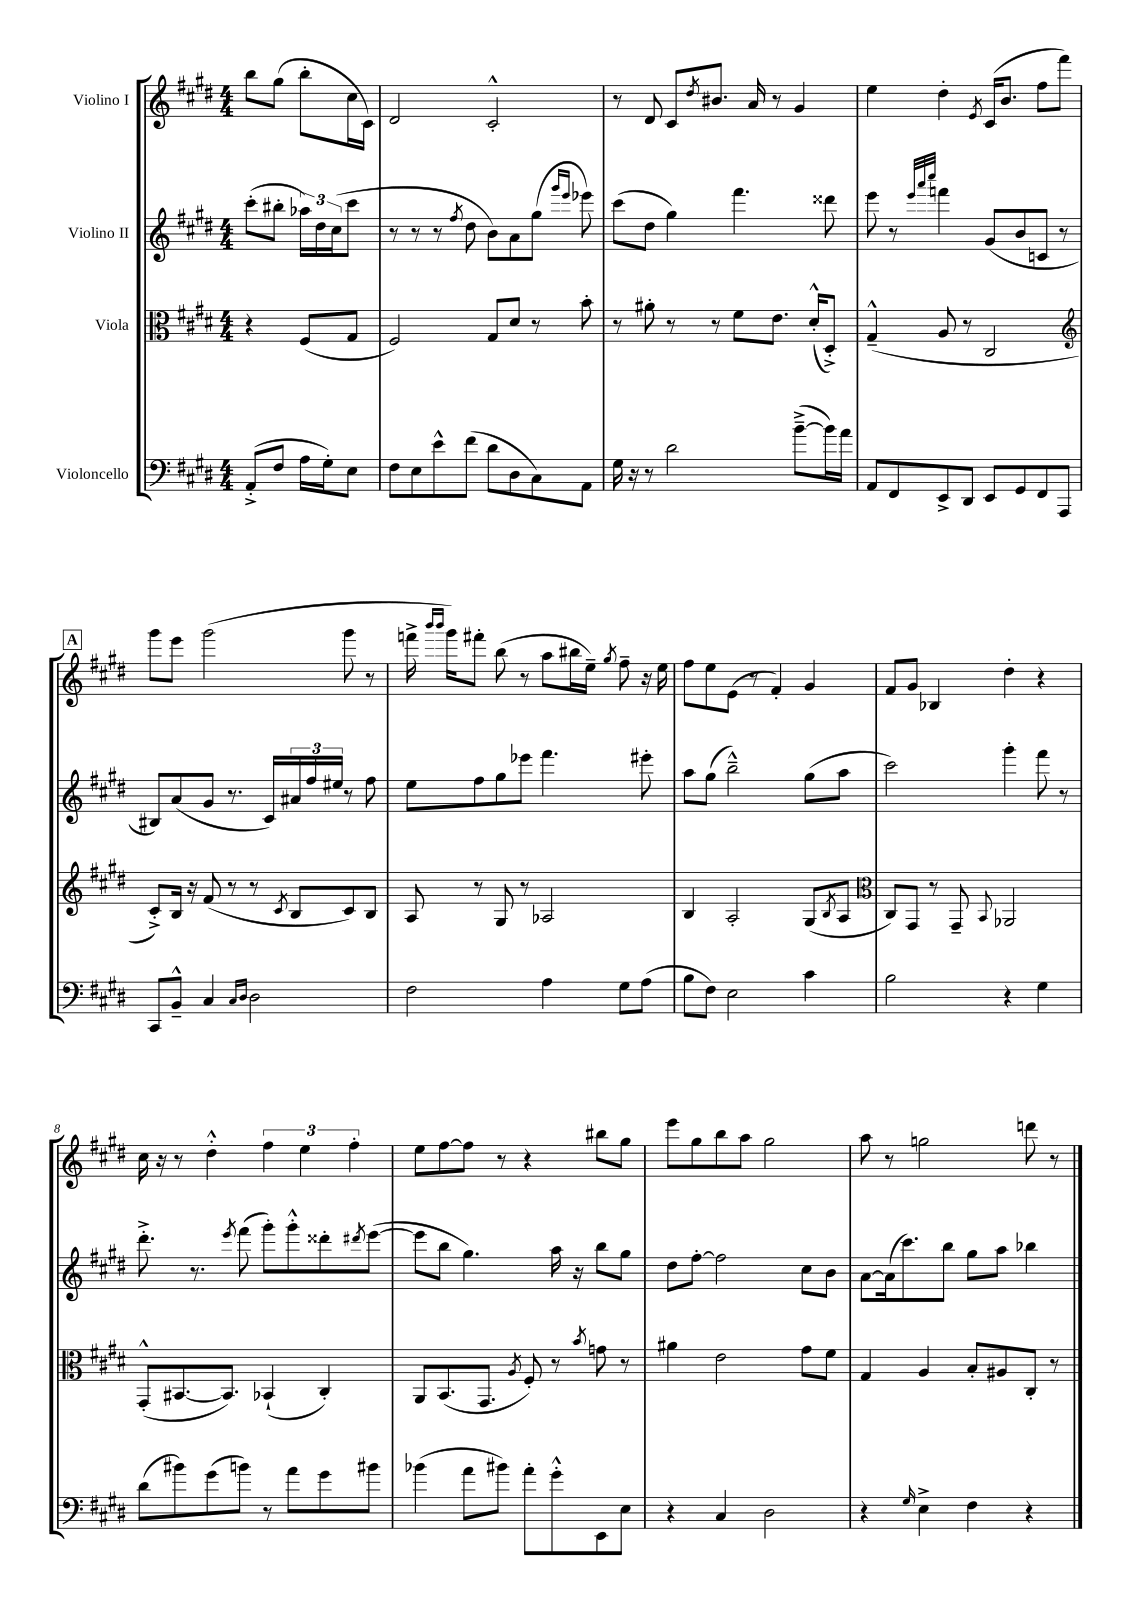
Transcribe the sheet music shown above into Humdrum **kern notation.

**kern	**kern	**kern	**kern
*part4	*part3	*part2	*part1
*staff4	*staff3	*staff2	*staff1
*I"Violoncello	*I"Viola	*I"Violino II	*I"Violino I
*clefF4	*clefC3	*clefG2	*clefG2
*k[f#c#g#d#]	*k[f#c#g#d#]	*k[f#c#g#d#]	*k[f#c#g#d#]
*M4/4	*M4/4	*M4/4	*M4/4
=	=	=	=
(8AA'^/L	4r	(8ccc#'\L	8bb\L
8F#/J	.	8bb#X'\J	(8gg#\J
16A\LL	(8F#/L	24aa-X\LL)	8bb'\L
.	.	24dd#\	.
16G#'\J)	.	.	.
.	.	(24cc#\J	.
8E\J	8G#/J	8ccc#\J	16cc#\L
.	.	.	16c#\JJ)
=1	=1	=1	=1
8F#\L	2F#/)	8r	2d#/
8E\	.	8r	.
8e^^\	.	8r	.
.	.	8qff#/	.
(8f#\J	.	8dd#\	.
8d#\L	8G#/L	8b\L)	2c#'^^/
8D#\	8d#/J	8a\	.
8C#\)	8r	(8gg#\J	.
.	.	16qqggg#/LL	.
.	.	16qqeee/JJ	.
8AA\J	8b'\	8eee-X\)	.
=2	=2	=2	=2
16G#\	8r	(8ccc#\L	8r
16r	.	.	.
8r	8a#X'\	8dd#\J	8d#/
2d#\	8r	4gg#\)	8c#/L
.	.	.	8qdd#/
.	8r	.	8.b#X/J
.	8f#\L	4.fff#\	.
.	.	.	16a/
.	8.e\J	.	8r
([8b~^\L	.	.	4g#/
.	(16d#'^^/KL	.	.
16b\L])	8D#'^/J)	8ddd##X\	.
16a\JJ	.	.	.
=3	=3	=3	=3
8AA/L	(4G#~^^/	8eee\	4ee\
8FF#/	.	8r	.
.	.	32qqeee/LLL	.
.	.	32qqaaa/	.
.	.	32qqcccc#/JJJ	.
8EE^/	8A/	4fffn\	4dd#'\
8DD#/J	8r	.	.
.	.	.	8qe/
8EE/L	2C#/	(8g#/L	(16c#/KL
.	.	.	8.b/J
8GG#/	.	8b/	.
8FF#/	.	8cn/J	8ff#\L
8AAA/J	.	8r	8fff#\J)
!!LO:LB:g=z
!!LO:REH:place=s1:t=A
=4	=4	=4	=4
*	*clefG2	*	*
8CC#/L	8c#'^/L)	8B#X/L)	8ggg#\L
8BB~^^/J	16B/Jk	(8a/	8eee\J
.	16r	.	.
4C#/	(8f#/	8g#/J	(2ggg#\
.	8r	8.r	.
16qqC#/LL	.	.	.
16qqD#/JJ	.	.	.
2D#\	8r	.	.
.	.	16c#/LL)	.
.	8qc#/	.	.
.	8B/L	24a#X/	.
.	.	24ff#/	.
.	.	24ee#X/JJ	.
.	8c#/)	8r	8ggg#\
.	8B/J	8ff#\	8r
=5	=5	=5	=5
2F#\	8A/	8ee\L	16fffn^\
.	.	.	16qqbbb/LL
.	.	.	16qqbbb/JJ
.	.	.	16ggg#\KL)
.	8r	8ff#\	8fff#X'\J
.	8G#/	8gg#\	(8bb\
.	8r	8eee-X\J	8r
4A\	2A-X/	4.fff#\	8aa\L
.	.	.	16bb#X\L
.	.	.	16ee~\JJ)
.	.	.	8qgg#/
8G#\L	.	.	8ff#~\
(8A\J	.	8eee#X'\	16r
.	.	.	16ee\
=6	=6	=6	=6
8B\L	4B/	8aa\L	8ff#\L
8F#\J)	.	(8gg#\J	8ee\
2E\	2A'/	2bb~^^\)	(8e\J
.	.	.	8r
.	.	.	4f#'/)
4c#\	(8G#/L	(8gg#\L	4g#/
.	8qB/	.	.
.	8A/J	8aa\J	.
=7	=7	=7	=7
*	*clefC3	*	*
2B\	8C#/L)	2ccc#\)	8f#/L
.	8GG#/J	.	8g#/J
.	8r	.	4B-X/
.	8GG#~/	.	.
.	8qqBB/	.	.
4r	2AA-X/	4ggg#'\	4dd#'\
4G#\	.	8fff#\	4r
.	.	8r	.
!!LO:LB:g=z
=8	=8	=8	=8
(8d#\L	(8GG#'^^/L	8.ddd#'^\	16cc#\
.	.	.	16r
8b#X\)	[8.BB#X/	.	8r
.	.	8.r	.
(8g#\	.	.	4dd#'^^\
.	8.BB#/J])	.	.
.	.	8qeee/	.
8bn\J)	.	(8fff#\	.
8r	(4BB-X`/	8ggg#'\L)	6ff#\
8a\L	.	8ggg#'^^\	.
.	.	.	6ee\
8g#\	4C#'/)	8ddd##X'\	.
.	.	.	6ff#'\
.	.	8qddd#X/	.
8b#X\J	.	([8eee\J	.
=9	=9	=9	=9
(4b-X\	8AA/L	8eee\L]	8ee\L
.	(8.BB/	8bb\J	[8ff#\
8a\L	.	4.gg#\)	8ff#\J]
.	8.GG#/J	.	.
8b#X\J)	.	.	8r
.	8qA/	.	.
8a'\L	8F#'/)	.	4r
8g#'^^\	8r	16aa\	.
.	.	16r	.
.	8qb/	.	.
8EE\	8gn\	8bb\L	8bb#X\L
8E\J	8r	8gg#\J	8gg#\J
=10	=10	=10	=10
4r	4a#X\	8dd#\L	8eee\L
.	.	[8ff#'\J	8gg#\
4C#/	2e\	2ff#\]	8bb\
.	.	.	8aa\J
2D#\	.	.	2gg#\
.	8g#\L	8cc#\L	.
.	8f#\J	8b\J	.
=11	=11	=11	=11
4r	4G#/	[8a\L	8aa\
.	.	(16a\k]	8r
.	.	8.ccc#\)	.
16qqG#/	.	.	.
4E^\	4A/	.	2ggn\
.	.	8bb\J	.
4F#\	8B'/L	8gg#\L	.
.	8A#X/	8aa\J	.
4r	8C#'/J	4bb-X\	8dddn\
.	8r	.	8r
==	==	==	==
*-	*-	*-	*-
